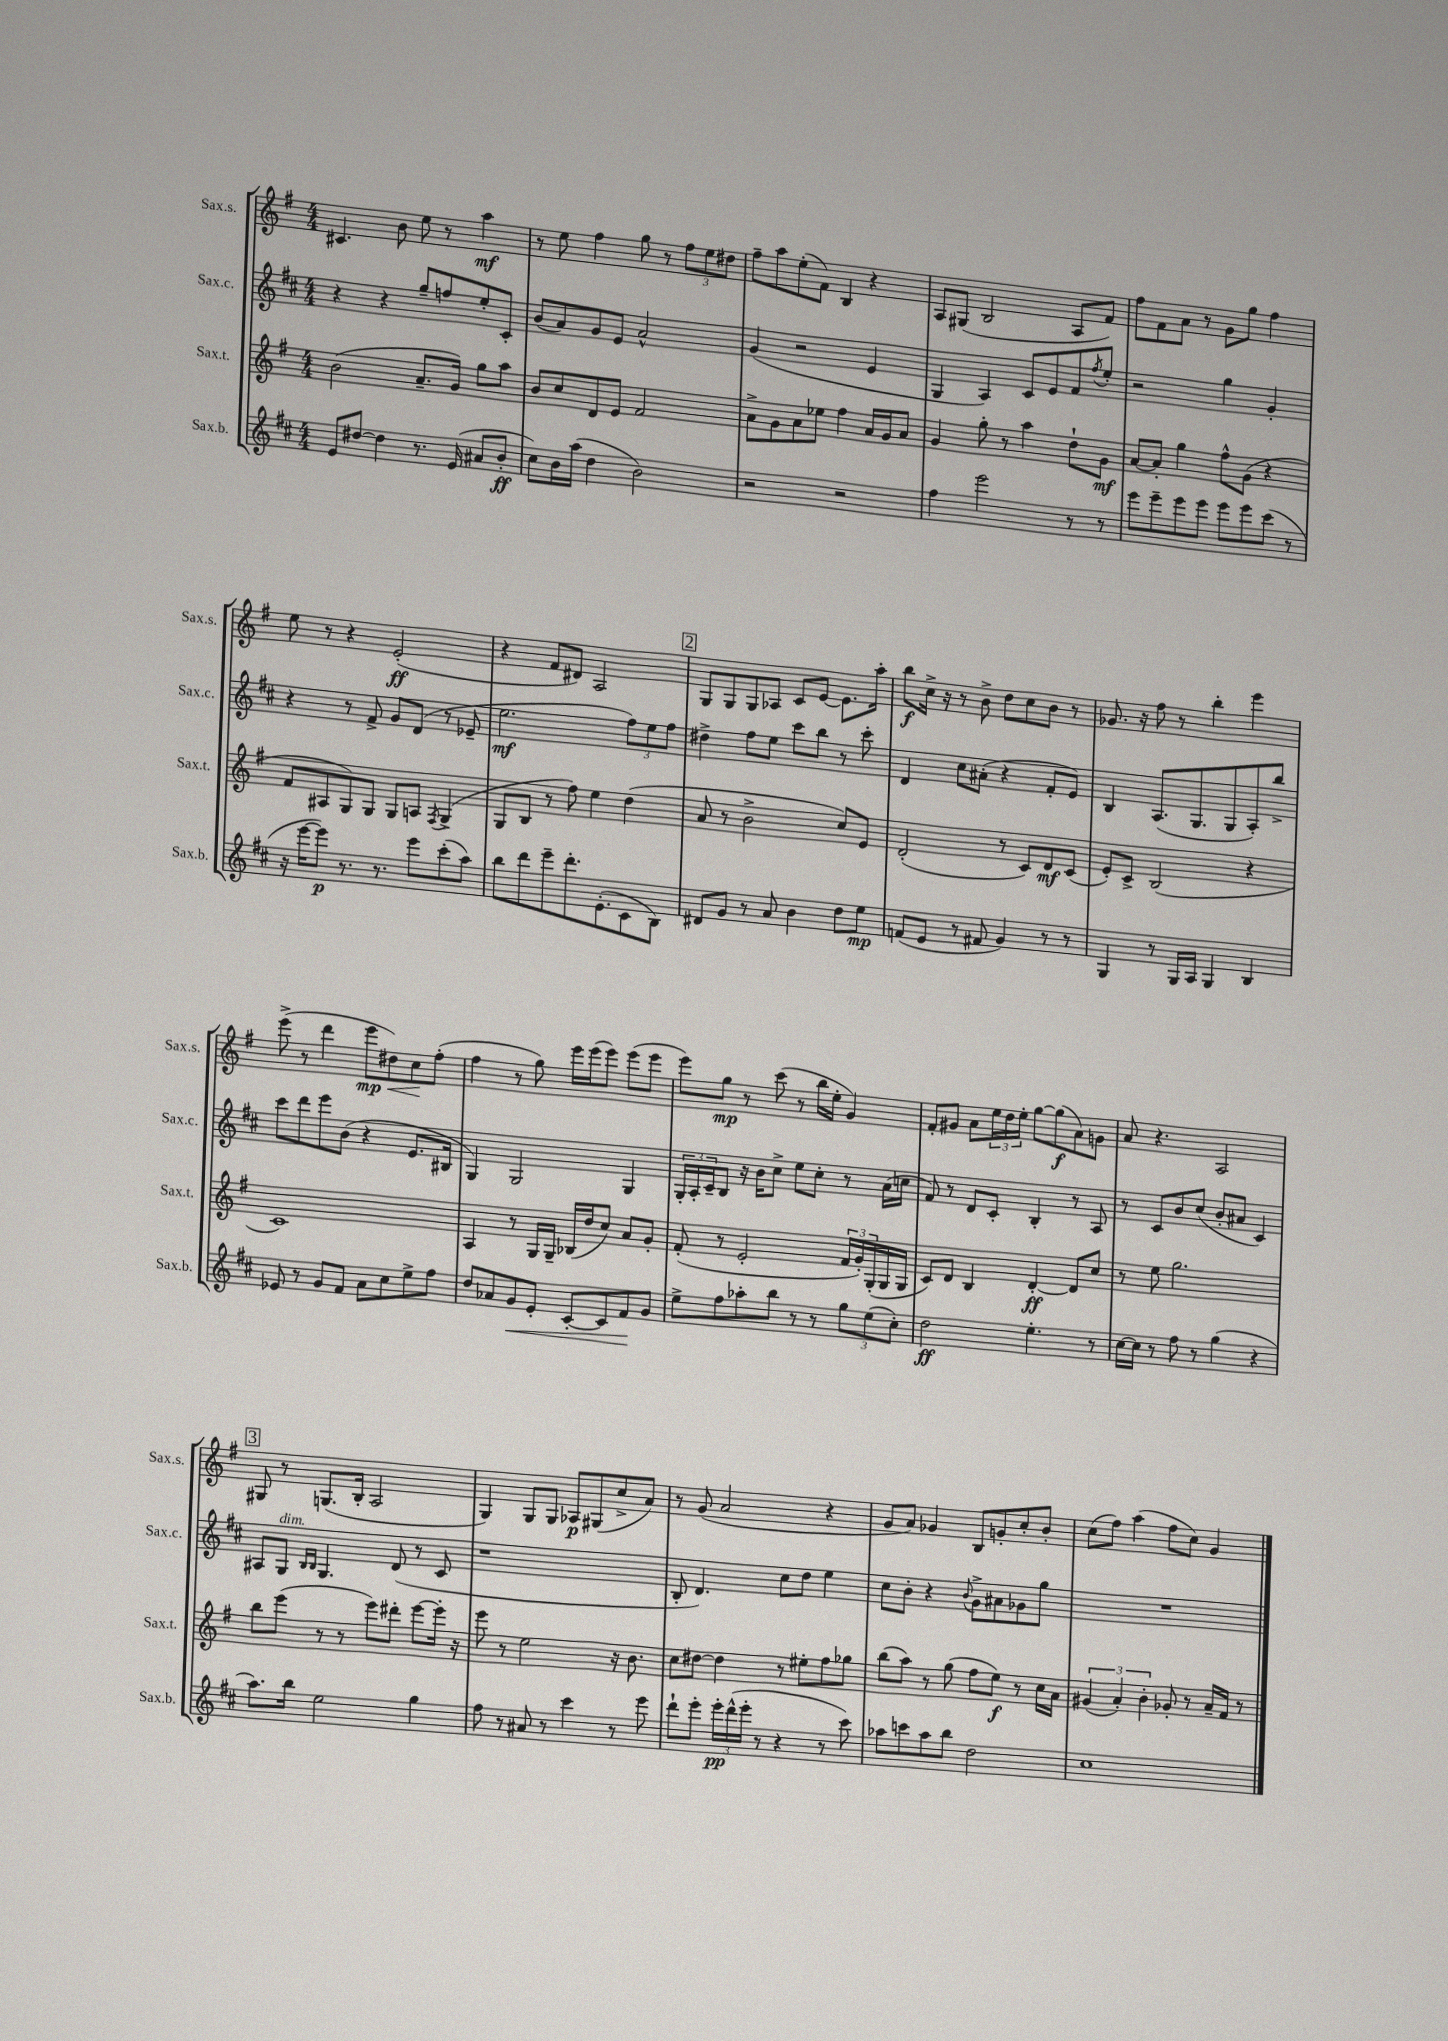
<<
\new StaffGroup <<
\new Staff = "s0" \with { instrumentName = "Sax.s." shortInstrumentName = "Sax.s." } {
    \clef treble \key g \major \numericTimeSignature \time 4/4
    cis'4. b'8 e''8 r8 a''4\mf |
    r8 e''8 fis''4 g''8 r8 \tuplet 3/2 { fis''8 e''8 dis''8 } |
    fis''8-- a''8 e''8-.( fis'8) b4 r4 |
    a8 gis8( b2 a8 fis'8) |
    fis''8 fis'8 a'8 r8 g'8 g''8 fis''4 |
    e''8 r8 r4 e'2-.\ff( |
    r4 fis'8 dis'8) a2 |
    \mark \markup { \box "2" } g8 g8 g8 aes8 c'8 e'8~ e'8. a''16-. |
    b''8\f c''16-> r16 r8 b'8-> d''8 c''8 b'8 r8 |
    ges'8. r16 fis''8 r8 b''4-. e'''4 |
    e'''8->( r8 d'''4 e'''8\mp\< dis''8) c''8\! fis''8-.( |
    fis''4 r8 g''8) e'''16 e'''16( e'''8) e'''8( e'''8 |
    e'''8) g''8\mp r8 c'''8( r8 b''16 e''16-. g'4) |
    fis'8-. gis'8 a'8 \tuplet 3/2 { e''16 d''16 e''16-. } g''8~ g''8\f( a'8) g'8 |
    a'8 r4. a2 |
    \mark \markup { \box "3" } gis8 r8 g8.( b16-. a2 |
    g4) g8 g8 aes8\p gis8( c''8-> a'8) |
    r8 g'8( a'2 r4 |
    g'8 a'8) ges'4 b8 g'8-. c''8-. b'8-. |
    c''8( fis''8) a''4( fis''8 c''8) g'4 \bar "|." |
}
\new Staff = "s1" \with { instrumentName = "Sax.c." shortInstrumentName = "Sax.c." } {
    \clef treble \key d \major \numericTimeSignature \time 4/4
    r4 r4 g''8-- f''8 e''8-. cis'8-. |
    b'8( a'8) g'8 e'8 a'2-^ |
    g'4( r2 e'4 |
    g4 a4) cis'8 e'8 fis'8 \acciaccatura { fis''8 } e''8-. |
    r2 g''4 g'4-. |
    r4 r8 fis'8-> g'8 d'8( r8 ees'8-- |
    e''2.\mf \tuplet 3/2 { fis''8) e''8 fis''8 } |
    \mark \markup { \box "2" } dis''4-> fis''8 e''8 cis'''8 b''8 r8 cis'''8-. |
    d'4 cis''8 ais'8-.( r4 fis'8-. e'8) |
    b4 a8.( g8. g8 a8-.) b''8-> |
    cis'''8 d'''8 e'''8 b'8( r4 e'8. bis16 |
    g4) g2 g4 |
    \tuplet 3/2 { g16-. a16-. cis'16-- } b8 r16 b'16 cis''8-> e''8 cis''8-. r8 a'16( c''16 |
    fis'8) r8 d'8 cis'8-. b4-. r8 a8 |
    r8 cis'8 b'8 cis''8( b'8-. ais'8 cis'4) |
    \mark \markup { \box "3" } ais8 g8^\markup { \italic "dim." } \grace { b16 b16 } g4. d'8( r8 cis'8 |
    r1 |
    b8-. d'4.) cis''8 d''8 e''4 |
    cis''8 b'8-. r4 \appoggiatura { b'8 } g'8-> ais'8 ges'8 g''8 |
    R1 \bar "|." |
}
\new Staff = "s2" \with { instrumentName = "Sax.t." shortInstrumentName = "Sax.t." } {
    \clef treble \key g \major \numericTimeSignature \time 4/4
    b'2( a'8.-- g'16) g''8 a''8 |
    b'8 c''8 d'8 e'8 fis'2 |
    a'8-> g'8 a'8 ees''8 fis''4 a'16 g'16 a'8 |
    g'4 g''8-. r8 a''4 d''8-! g'8\mf |
    a'8~ a'8-. g''4 fis''8-^ g'8( r4 |
    fis'8 ais8 g8) g8 g8 a8 \acciaccatura { fis8 } g4->( |
    g8 b8 r8 fis''8) e''4 d''4( |
    \mark \markup { \box "2" } a'8 r8 b'2-> c''8) e'8 |
    d'2-.( r8 c'8) d'8\mf c'8( |
    e'8-.) c'8-> b2( r4 |
    c'1) |
    a4 r8 g16 g16-- bes16( d''16 c''8) a'8 g'8-. |
    fis'8-.( r8 e'2-. \tuplet 3/2 { fis'16 g'16-.) g16-.( } g16 g16 |
    c'8) d'8 b4 d'4~-.\ff d'8 c''8 |
    r8 e''8 g''2. |
    \mark \markup { \box "3" } b''8 e'''8( r8 r8 e'''8) dis'''8-. e'''8~ e'''16-. r16 |
    e'''8 r8 e''2 r16 b'8. |
    c''8 dis''8~ dis''4 r8 eis''8-. fis''8 ges''8 |
    b''8( a''8) r8 g''8( fis''8 e''8\f) r8 c''16 a'16 |
    \tuplet 3/2 { gis'4( a'4-.) b'4-. } ges'8-. r8 a'16-- fis'16 r8 \bar "|." |
}
\new Staff = "s3" \with { instrumentName = "Sax.b." shortInstrumentName = "Sax.b." } {
    \clef treble \key d \major \numericTimeSignature \time 4/4
    e'8 dis''8~ dis''4 r8. e'16( ais'8 b'8-.\ff |
    cis''8) b'16 a''16( d''4 b'2) |
    r2 r2 |
    fis''4 e'''2 r8 r8 |
    e'''8 e'''8-- e'''8 e'''8 e'''8 e'''8 cis'''8( r8 |
    r16 e'''16~ e'''8\p) r8. r8. e'''8 cis'''8-.( a''8) |
    b''8 d'''8 e'''8-- d'''8.-. e'8.-.( cis'8 b8) |
    \mark \markup { \box "2" } dis'8 g'8 r8 a'8 b'4 d''8 e''8\mp |
    f'8( e'8 r8 fis'8 g'4) r8 r8 |
    g4 r8 g16 a16 g4 b4 |
    ees'8 r8 g'8 fis'8 a'8 cis''8 e''8-> fis''8 |
    d''8 aes'8 g'8\< e'8-. cis'8~-. cis'8 fis'8\! g'8 |
    e''8-> fis''8 aes''8-. b''8 r8 r8 \tuplet 3/2 { g''8 e''8( cis''8-.) } |
    d''2\ff e''4.-. r8 |
    cis''16~ cis''16 r8 fis''8 r8 g''4( r4 |
    \mark \markup { \box "3" } a''8.) b''16 e''2 g''4 |
    fis''8 r8 ais'8 r8 cis'''4 r8 e'''8 |
    d'''8-! e'''8-. \tuplet 3/2 { e'''16-.\pp d'''16-^( e'''16-. } r8 r4 r8 cis'''8) |
    aes''8 c'''8 aes''8 b''8 d''2 |
    cis''1 \bar "|." |
}
>>
>>
\layout { \context { \Score \remove "Bar_number_engraver" } }
